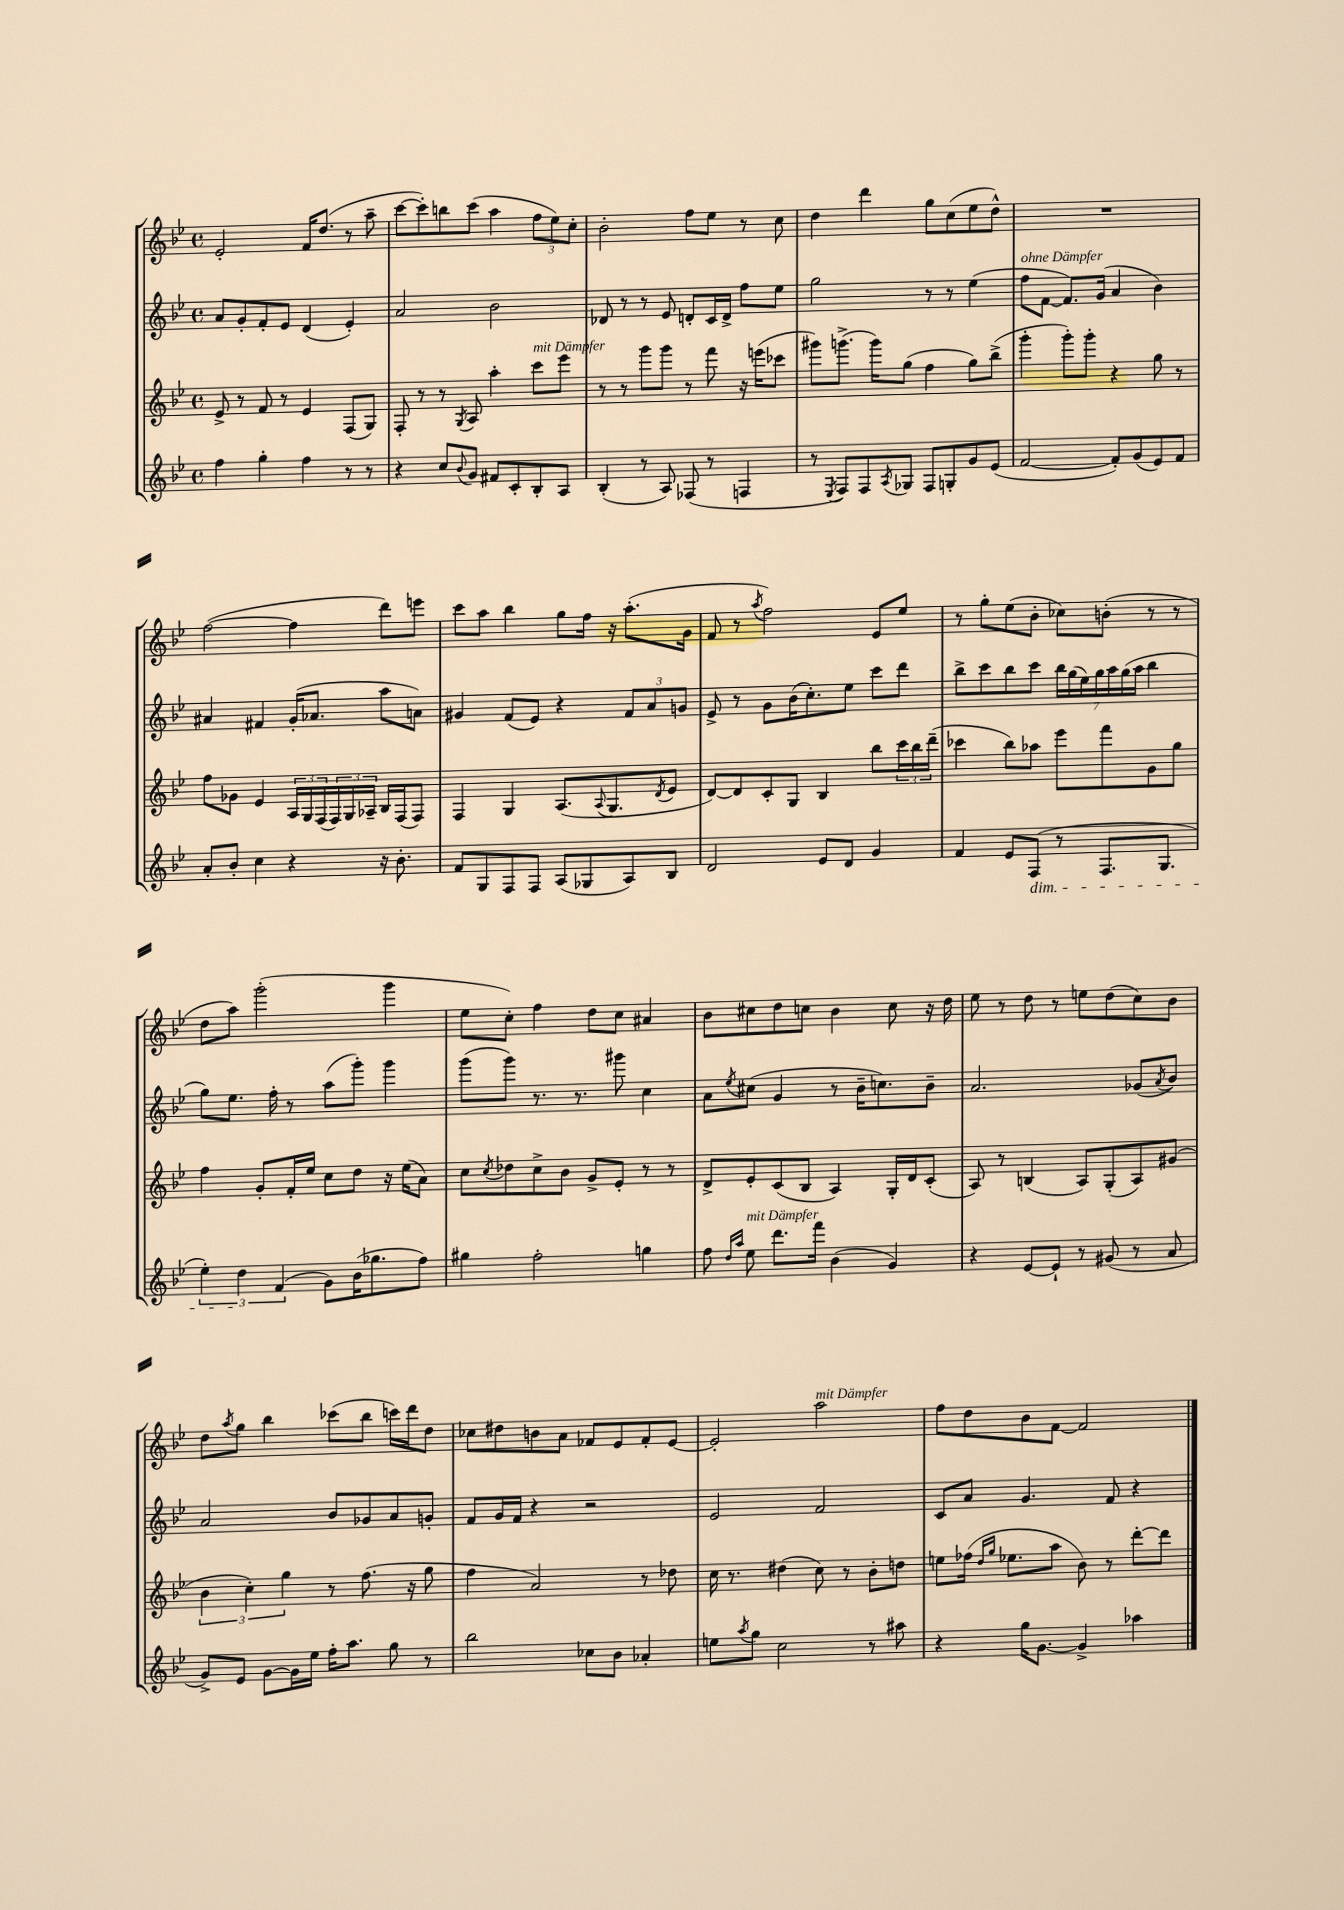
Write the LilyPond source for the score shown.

<<
\new StaffGroup <<
\new Staff = "s0" {
    \clef treble \key bes \major \defaultTimeSignature \time 4/4
    ees'2-. f'16 d''8.( r8 a''8-- |
    c'''8~ c'''8-.) b''8 c'''8( a''4 \tuplet 3/2 { f''8 ees''8) c''8-. } |
    bes'2-. f''8 ees''8 r8 c''8 |
    d''4 d'''4 g''8 c''8( ees''8 d''8-^) |
    R1 |
    f''2~( f''4 d'''8) e'''8 |
    c'''8 a''8 bes''4 g''8 f''16 r16 a''8.-.( g'16 |
    f'8 r8 \acciaccatura { a''8 } f''2) ees'8 ees''8 |
    r8 g''8-. ees''8( bes'8-. ces''8) b'8-.( r8 r8 |
    d''8 a''8) g'''2-.( g'''4 |
    ees''8 c''8-.) f''4 d''8 c''8 ais'4 |
    bes'8 cis''8 d''8 c''8 bes'4 c''8 r16 d''16 |
    ees''8 r8 d''8 r8 e''8 d''8( c''8) bes'8 |
    d''8 \acciaccatura { a''8 } g''8 bes''4 ces'''8( bes''8 c'''16) d'''16 d''8 |
    ces''8 dis''8 b'8 a'8 fes'8 ees'8 fes'8-. ees'8~ |
    ees'2-. a''2^\markup { \italic "mit Dämpfer" } |
    f''8 d''8 bes'8 f'8~ f'2 \bar "|." |
}
\new Staff = "s1" {
    \clef treble \key bes \major \defaultTimeSignature \time 4/4
    a'8 g'8-. f'8-. ees'8 d'4( ees'4-.) |
    a'2 bes'2 |
    des'8 r8 r8 ees'8 d'8-. c'16 d'16-> f''8 ees''8 |
    g''2 r8 r8 ees''4( |
    f''8^\markup { \italic "ohne Dämpfer" } f'8~ f'8.) g'16( a'4 bes'4) |
    ais'4 fis'4 g'16-.( aes'8. a''8 a'8) |
    gis'4 f'8( ees'8) r4 \tuplet 3/2 { f'8 a'8 g'8 } |
    ees'8-> r8 g'8 bes'16( c''8.-.) ees''8 c'''8 d'''8 |
    bes''8-> c'''8 bes''8 c'''8 \tuplet 7/4 { bes''16 g''16( ees''16) g''16 a''16 g''16( a''16 } bes''4 |
    g''8) ees''8. f''16-. r8 a''8( g'''8-.) g'''4 |
    g'''8( g'''8) r8. r8. gis'''8 c''4 |
    a'8 \acciaccatura { ees''8 } cis''8( g'4 r8 bes'16-- c''8.) bes'8-- |
    a'2. ges'8( \acciaccatura { a'8 } bes'8) |
    a'2 bes'8 ges'8 a'8 g'8-. |
    f'8 g'16 f'16 r4 r2 |
    ees'2 f'2 |
    c'8 a'8 g'4. f'8 r4 \bar "|." |
}
\new Staff = "s2" {
    \clef treble \key bes \major \defaultTimeSignature \time 4/4
    ees'8-> r8 f'8 r8 ees'4 f8( g8) |
    f8-. r8 r8 \acciaccatura { g8 } a8 a''4-. c'''8^\markup { \italic "mit Dämpfer" } ees'''8 |
    r8 r8 g'''8 g'''8 r8 f'''8 r16 e'''16( ces'''8 |
    gis'''8) g'''8.->( g'''16) g''8( f''4 g''8) bes''8->( |
    g'''4-. g'''8-.) g'''8-. r4 g''8 r8 |
    f''8 ges'8 ees'4 \tuplet 3/2 { a16 g16 f16( } \tuplet 3/2 { f16) g16 aes16-- } bes16 f16( f8) |
    f4 g4 a8.( \appoggiatura { a8 } g8. \acciaccatura { d'8 } ees'8 |
    d'8~) d'8 c'8-. g8 bes4 bes''8 \tuplet 3/2 { c'''16 bes''16 d'''16--( } |
    ces'''4 bes''8) aes''8 ees'''8 f'''8 g'8 g''8 |
    f''4 g'8-. f'16-. ees''16 c''8 d''8 r16 ees''16( a'8) |
    c''8 \acciaccatura { c''8 } des''8 c''8-> bes'8 g'8-> ees'8-. r8 r8 |
    d'8-> ees'8-. c'8( bes8 a4) g16-. d'16 c'8-.( |
    a8) r8 b4( a8) g8-.( a8) gis'8( |
    \tuplet 3/2 { bes'4 c''4-.) g''4 } r8 f''8.( r16 g''8 |
    f''4 a'2) r8 des''8 |
    c''16 r8. dis''4( c''8) r8 bes'8-. d''8 |
    e''8 fes''16( \grace { d''16 g''16 } ees''8. a''8 bes'8) r8 d'''8~-. d'''8 \bar "|." |
}
\new Staff = "s3" {
    \clef treble \key bes \major \defaultTimeSignature \time 4/4
    f''4 g''4-. f''4 r8 r8 |
    r4 c''8 \appoggiatura { bes'8 } g'8 fis'8 c'8-. bes8-. a8 |
    bes4-.( r8 a8) fes8( r8 f4 |
    r8 \acciaccatura { ees8 } f8) f8 \acciaccatura { a8 } ges8 f8 g8-. g'8 ees'8( |
    f'2~ f'8-.) g'8( ees'8) f'8 |
    a'8-. bes'8-. c''4 r4 r16 bes'8.-. |
    f'8 g8 f8 f8 a8( ges8 a8) bes8 |
    d'2 ees'8 d'8 g'4 |
    f'4 ees'8 f8\dim( r8 f8. g8. |
    \tuplet 3/2 { ees''4-.) d''4\! f'4( } g'8) bes'16( ges''8. f''8) |
    gis''4 f''2-. g''4 |
    f''8 \grace { d''16 a''16 } ees''8^\markup { \italic "mit Dämpfer" } d'''8. f'''16 bes'4( g'4) |
    r4 ees'8~ ees'8-! r8 gis'8( r8 a'8 |
    g'8->) ees'8 g'8~ g'16 ees''16 f''16-. a''8. g''8 r8 |
    bes''2 ces''8 bes'8 aes'4-. |
    e''8 \acciaccatura { a''8 } g''8 c''2 r8 ais''8 |
    r4 g''16 g'8.~ g'4-> aes''4 \bar "|." |
}
>>
>>
\layout { \context { \Score \remove "Bar_number_engraver" } }
